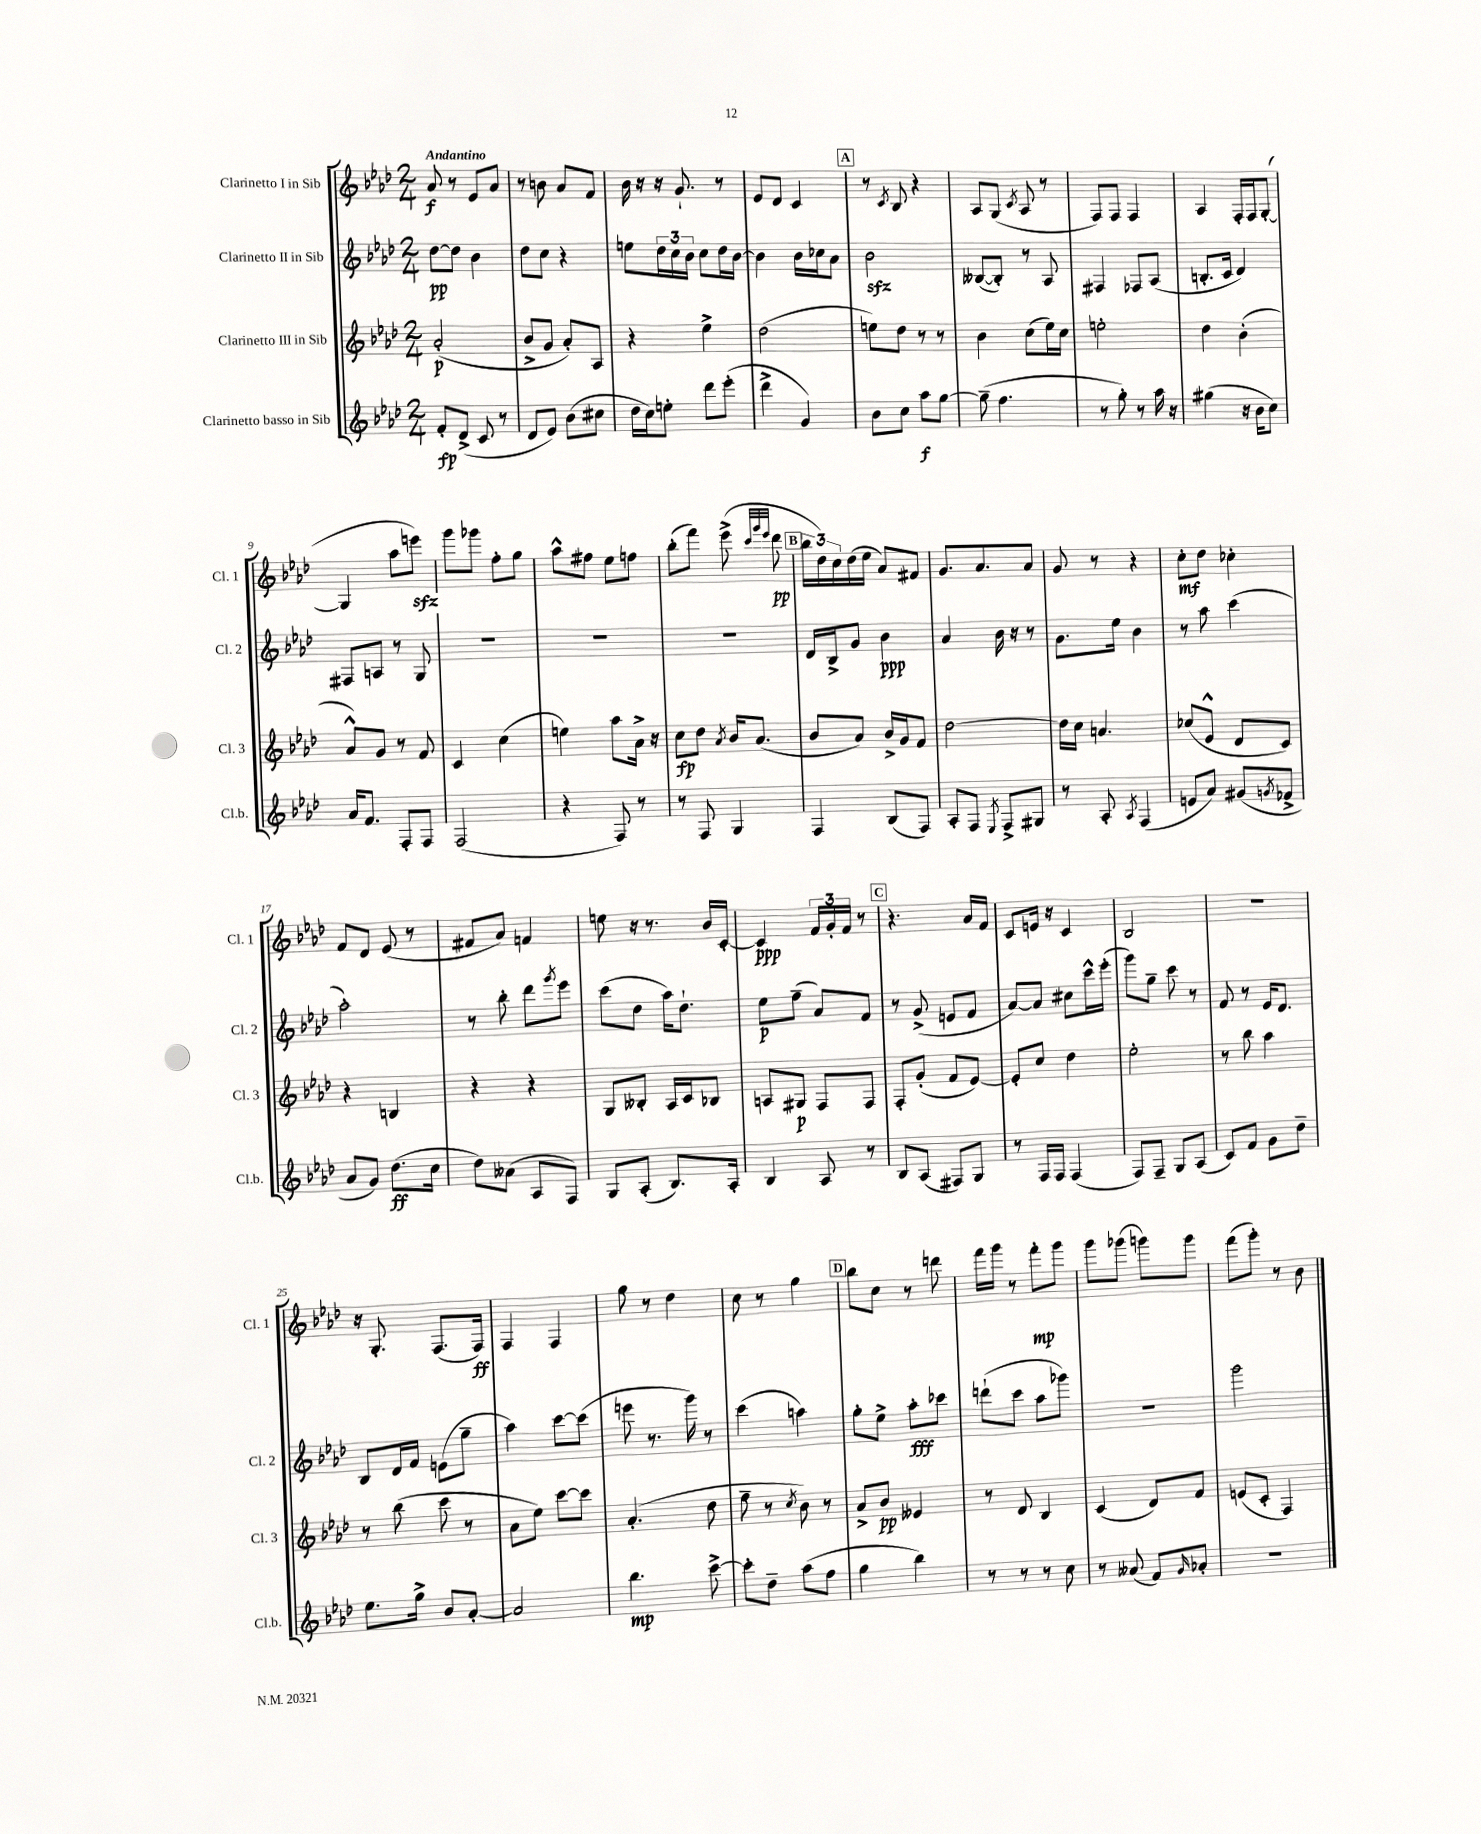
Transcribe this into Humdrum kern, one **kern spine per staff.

**kern	**kern	**kern	**kern
*staff4	*staff3	*staff2	*staff1
*clefG2	*clefG2	*clefG2	*clefG2
*k[b-e-a-d-]	*k[b-e-a-d-]	*k[b-e-a-d-]	*k[b-e-a-d-]
*M2/4	*M2/4	*M2/4	*M2/4
8f'/L	(2a-'/	[8dd-\L	8a-/
(8d-^/J	.	8dd-\]J	8r
8c/	.	4b-\	8e-/L
8r	.	.	8a-/J
=	=	=	=
8d-/L	8b-^/L	8dd-\L	8r
8e-/J)	8g/J	8cc\J	8b\
(8b-\L	8a-'/L)	4r	8a-/L
8cc#\J	8A-/J	.	8f/J
=	=	=	=
16dd-\LL	4r	8ee\L	16b-\
16cc\J)	.	.	16r
8ee'\J	.	24dd-\L	16r
.	.	24cc\	.
.	.	.	8.g`/
.	.	24b-\JJ	.
8ddd-\L	4ee-^\	8cc\L	.
(8eee-'\J	.	16dd-\L	8r
.	.	[16b-\JJ	.
=	=	=	=
4ddd-^\	(2dd-\	4b-\]	8e-/L
.	.	.	8d-/J
4g/)	.	16b-\LL	4c/
.	.	16cc-\J	.
.	.	8a-\J	.
=	=	=	=
8b-\L	8ee\L)	2b-\	8r
.	.	.	8qc/
8cc\J	8dd-\J	.	8B-/
8aa-\L	8r	.	4r
[8gg\J	8r	.	.
=	=	=	=
(8gg~\]	4b-\	([8B--/L	8A-/L
4.ff\	.	8B--'/]J)	(8G/J
.	.	.	8qc/
.	(8cc\L	8r	8A-/
.	16ee-\L)	8A-/	8r
.	16cc\JJ	.	.
=	=	=	=
8r	2ee'\	4F#/	8F/L)
8gg'\)	.	.	8F/J
8r	.	8F-/L	4F/
16aa-\	.	(8A-/J	.
16r	.	.	.
=	=	=	=
(4gg#\	4dd-\	8.B'/L	4A-/
.	.	16c/Jk	.
16r	(4b-'\	4d-/)	16F'/LL
16b-\LK	.	.	16F/J
8cc\J)	.	.	([8G'/J
=	=	=	=
16a-/LK	8a-^^/L)	8F#/L	4G/]
8.f/J	.	.	.
.	8g/J	8A/J	.
8F'/L	8r	8r	8aa-\L
8F/J	8f/	8G/	8eee\J)
=	=	=	=
(2F/	4c/	2r	8ggg\L
.	.	.	8ggg-\J
.	(4cc\	.	8ff'\L
.	.	.	8gg\J
=	=	=	=
4r	4ee\)	2r	8aa-^^\L
.	.	.	8ff#\J
8F/)	8aa-\L	.	8ee-\L
8r	16a-^\Jk	.	8ff\J
.	16r	.	.
=	=	=	=
8r	8cc\L	2r	(8bb-'\L
8F/	8dd-\J	.	8fff\J)
.	8qa-/	.	.
4G/	16b-/LK	.	(8eee-^\
.	(8.a-/J	.	.
.	.	.	32qqccc/LLL
.	.	.	32qqggg/
.	.	.	32qqeee-/JJJ
.	.	.	8ddd-\
=	=	=	=
4F/	8b-/L	16d-/LL	24bb-\LL
.	.	.	24dd-\)
.	.	16B-^/J	.
.	.	.	24cc\
.	8a-/J)	8g/J	(16dd-\
.	.	.	16ee-\JJ
(8B-/L	16b-^/LL	4b-\	8a-/L)
.	16g/J	.	.
8F/J)	8f/J	.	8f#/J
=	=	=	=
8A-'/L	[2dd-\	4a-/	8.g/L
8F/J	.	.	.
.	.	.	8.a-/
8qE-/	.	.	.
8F^/L	.	16b-\	.
.	.	16r	.
8G#/J	.	8r	8a-/J
=	=	=	=
8r	16dd-\]LL	8.g\L	8g/
.	16cc\JJ	.	.
8A-'/	4.a/	.	8r
.	.	16ee-\Jk	.
8qA-/	.	.	.
(4F/	.	4b-\	4r
=	=	=	=
8e/L	(8cc-/L	8r	8cc'\L
8a-/J)	8e-^^/J	8aa-\	8dd-\J
(8g#/L	8d-/L	(4ccc\	4cc-'\
8qg/	.	.	.
8f-^/J	8c/J)	.	.
=	=	=	=
8a-/L	4r	2aa-'\)	8f/L
8g/J)	.	.	8d-/J
(8.dd-\L	4B/	.	(8e-/
.	.	.	8r
16cc\Jk	.	.	.
=	=	=	=
8dd-\L)	4r	8r	8f#/L
(8a--\J	.	8bb-'\	8a-/J)
8A-/L	4r	8ddd-\L	4f/
.	.	8qggg/	.
8F/J)	.	8eee-\J	.
=	=	=	=
8G/L	8G/L	(8ccc\L	8ee\
(8A-'/J	8B--'/J	8dd-\J	16r
.	.	.	8.r
8.B-/L)	16A-/LL	16aa-\LK)	.
.	16c/J	8.dd-`\J	.
.	8B-/J	.	16b-/LL
16A-'/Jk	.	.	[16c'/JJ
=	=	=	=
4B-/	8A/L	8ee-\L	4c/]
.	8G#/J	(8ff~\J	.
8A-/	8F/L	8a-/L)	24f/LL
.	.	.	24g'/
.	.	.	24f/JJ
8r	8F/J	8f/J	8r
=	=	=	=
8B-/L	8F'/L	8r	4.r
(8A-/J	(8g'/J	(8g^/	.
8F#/L)	8f/L	8e/L	.
8G/J	[8e-/J)	8f/J	16a-/LL
.	.	.	16f/JJ
=	=	=	=
8r	8e-'/]L	[8a-/L)	8c/L
16F/LL	8cc/J	8a-/]J	16e/Jk
16F/JJ	.	.	16r
(4F/	4dd-\	8cc#\L	4c/
.	.	16ccc^^\L	.
.	.	(16eee-'\JJ	.
=	=	=	=
8F/L)	2ee-'\	8ggg\L)	2B-/
8F~/J	.	8gg~\J	.
8G/L	.	8ccc\	.
(8A-/J	.	8r	.
=	=	=	=
8c/L)	8r	8f/	2r
8f/J	8bb-\	8r	.
8g\L	4aa-\	16e-/LK	.
.	.	8.d-/J	.
8dd-~\J	.	.	.
=	=	=	=
8.ee-\L	8r	8B-/L	16r
.	.	.	8.G'/
.	(8bb-\	16d-/L	.
16gg^\Jk	.	16f/JJ	.
8b-/L	8ccc\	(8e\L	(8.F/L
[8a-'/J	8r	8gg~\J	.
.	.	.	16F/Jk)
=	=	=	=
2a-/]	8a-\L	4aa-\)	4F/
.	8ee-\J)	.	.
.	[8ccc\L	[8ccc\L	4F/
.	8ccc\]J	(8ccc\]J	.
=	=	=	=
4.bb-\	(4.a-'/	8eee\	8gg\
.	.	8.r	8r
.	.	.	4dd-\
.	.	16ggg\)	.
[8ccc^\	8dd-\	8r	.
=	=	=	=
8ccc'\]L	8ff~\	(4ccc\	8cc\
8dd-~\J	8r	.	8r
.	8qcc/	.	.
(8aa-\L	8b-\)	4aa\)	4gg\
8ff\J	8r	.	.
=	=	=	=
4gg\	8a-^/L	8gg'\L	8bb-\L
.	8b-/J	8ee-^\J	8cc\J
4bb-\)	4e--/	8aa-'\L	8r
.	.	8ccc-\J	8ddd\
=	=	=	=
8r	8r	(8ddd`\L	16fff\LL
.	.	.	16ggg\JJ
8r	8d-/	8ccc\J	8r
8r	4B-/	8aa-\L	8fff'\L
8cc\	.	8ggg-\J)	8ggg\J
=	=	=	=
8r	(4c/	2r	8ggg\L
(8a--/	.	.	(8ggg-\J
8f/L)	8d-/L)	.	8ggg\L)
16qqg/	.	.	.
8a-'/J	8f/J	.	8ggg\J
=	=	=	=
2r	(8e/L	2ggg\	(8fff\L
.	8c'/J	.	8ggg'\J)
.	4F/)	.	8r
.	.	.	8b-\
==	==	==	==
*-	*-	*-	*-
